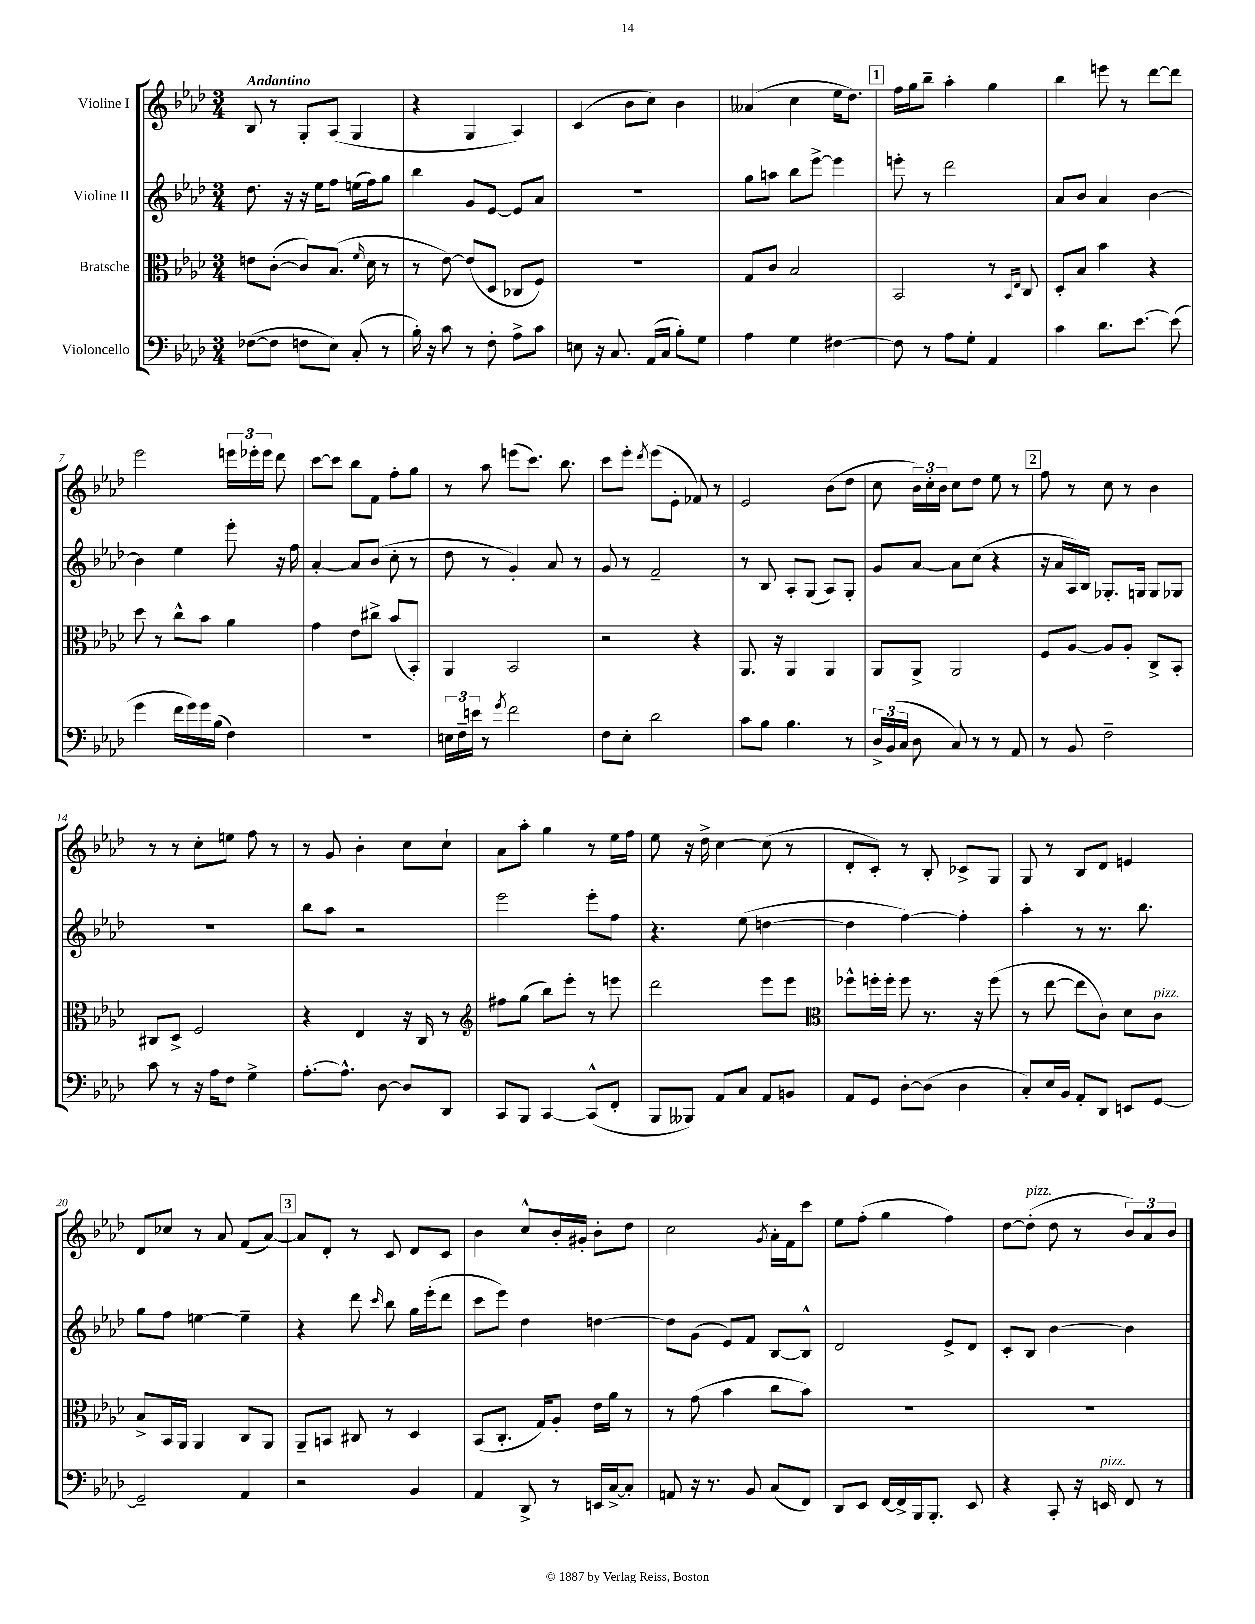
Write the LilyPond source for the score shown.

<<
\new StaffGroup <<
\new Staff = "s0" \with { instrumentName = "Violine I" } {
    \clef treble \key aes \major \numericTimeSignature \time 3/4 \tempo "Andantino"
    \autoBeamOff bes8 r8 g8[-. aes8]( g4 |
    r4 g4 aes4) |
    c'4( bes'8[ c''8]) bes'4 |
    aeses'4( c''4 ees''16[ des''8.]) |
    \mark \markup { \box "1" } f''16[ g''16 bes''8]-- aes''4-. g''4 |
    bes''4 e'''8 r8 des'''8[~ des'''8] |
    ees'''2 \tuplet 3/2 { e'''16[ ees'''16-. ees'''16] } des'''8 |
    c'''8[~ c'''8] bes''8[ f'8] f''8[-. g''8] |
    r8 aes''8 e'''8[( c'''8.]) bes''8. |
    c'''8[ ees'''8]-. \acciaccatura { des'''8 } ees'''8[( ees'8]-. fes'8) r8 |
    ees'2 bes'8[( des''8] |
    c''8 \tuplet 3/2 { bes'16[) c''16-. bes'16] } c''8[ des''8] ees''8 r8 |
    \mark \markup { \box "2" } f''8 r8 c''8 r8 bes'4 |
    r8 r8 c''8[-. e''8] f''8 r8 |
    r8 g'8 bes'4-. c''8[ c''8]-! |
    aes'8[ aes''8]-. g''4 r8 ees''16[ f''16] |
    ees''8 r16 des''16-> c''4~ c''8( r8 |
    des'8[-. c'8]-.) r8 bes8-. ces'8[-> g8] |
    g8 r8 bes8[ des'8] e'4 |
    des'8[ ces''8] r8 aes'8 f'8[( aes'8]~) |
    \mark \markup { \box "3" } aes'8[ des'8]-. r8 c'8 des'8[ c'8] |
    bes'4 c''8[-^ bes'16-. gis'16]-. bes'8[-. des''8] |
    c''2 \acciaccatura { g'8 } aes'16[-. f'16 c'''8] |
    ees''8[ f''8]-.( g''4 f''4) |
    des''8[~ des''8]-.^\markup { \italic "pizz." }( des''8 r8 \tuplet 3/2 { bes'8[) aes'8 bes'8] } \bar "|." |
}
\new Staff = "s1" \with { instrumentName = "Violine II" } {
    \clef treble \key aes \major \numericTimeSignature \time 3/4
    \autoBeamOff des''8. r16 r16 ees''16[ f''8] e''16[( f''16) g''8] |
    bes''4 g'8[ ees'8]~ ees'8[ aes'8] |
    R2. |
    g''8[ a''8] bes''8[ ees'''8]~-> ees'''4 |
    \mark \markup { \box "1" } e'''8-. r8 des'''2 |
    aes'8[ bes'8] aes'4 bes'4~ |
    bes'4 ees''4 ees'''8-. r16 f''16 |
    aes'4~-. aes'8[ bes'8]( c''8-. r8 |
    des''8 r8 g'4-.) aes'8 r8 |
    g'8 r8 f'2-- |
    r8 bes8 aes8[-. g8]( aes8[) g8]-. |
    g'8[ aes'8]~ aes'8[ c''8]( r4 |
    \mark \markup { \box "2" } r16 aes'16[ aes16) bes16] ges8.[-. g16] g8[ ges8] |
    R2. |
    bes''8[ aes''8] r2 |
    ees'''2 ees'''8[-. f''8] |
    r4. ees''8( d''4~ |
    d''4 f''4~) f''4-. |
    aes''4-. r8 r8. bes''8. |
    g''8[ f''8] e''4~ e''4-- |
    \mark \markup { \box "3" } r4 des'''8 \grace { c'''16 } bes''8 g''16[ ees'''16-.( des'''8] |
    c'''8[ ees'''8]) des''4 d''4~ |
    d''8[ g'8]( ees'8[) f'8] bes8[~ bes8]-^ |
    des'2 ees'8[-> des'8] |
    c'8[-. bes8] bes'4~ bes'4 \bar "|." |
}
\new Staff = "s2" \with { instrumentName = "Bratsche" } {
    \clef alto \key aes \major \numericTimeSignature \time 3/4
    \autoBeamOff e'8[ c'8]~-.( c'8[) bes8.]( \grace { f'16 } des'16 r8 |
    r8 ees'8~) ees'8[( des8] ces8[ f8]) |
    R2. |
    g8[ c'8] bes2 |
    \mark \markup { \box "1" } bes,2 r8 \grace { bes,16[ ees16] } c8 |
    des8[-. bes8] bes'4 r4 |
    des''8 r8 c''8[-^ bes'8] aes'4 |
    g'4 ees'8[ cis''8]-> bes'8[( bes,8]-.) |
    aes,4 bes,2 |
    r2 r4 |
    aes,8. r16 aes,4 aes,4 |
    aes,8[ aes,8]-> aes,2 |
    \mark \markup { \box "2" } f8[ aes8]~ aes8[ aes8]-. c8[-> bes,8]-. |
    cis8[ des8]-> f2 |
    r4 ees4 r16 c16 r8 |
    \clef treble fis''8[ g''8]( bes''8[) ees'''8]-. r8 e'''8 |
    des'''2 ees'''8[ ees'''8] |
    \clef alto fes''8[-^ f''16-. f''16]-. f''8 r8. r16 f''8( |
    r8 ees''8~ ees''8[ c'8]) des'8[ c'8]^\markup { \italic "pizz." } |
    bes8[-> bes,16 aes,16] aes,4 c8[ aes,8] |
    \mark \markup { \box "3" } aes,8[-- b,8] cis8 r8 des4 |
    bes,8[( c8.]-. g16[) aes8]-. ees'16[ aes'16] r8 |
    r8 g'8( bes'4 c''8[ bes'8]) |
    R2. |
    R2. \bar "|." |
}
\new Staff = "s3" \with { instrumentName = "Violoncello" } {
    \clef bass \key aes \major \numericTimeSignature \time 3/4
    \autoBeamOff fes8[~( fes8] f8[ ees8]) c8-.( r8 |
    bes16-.) r16 c'8 r8 f8-. aes8[-> c'8] |
    e8 r16 c8. aes,16[( c16] bes8[-.) g8] |
    aes4 g4 fis4~ |
    \mark \markup { \box "1" } fis8 r8 aes8[ g8]-. aes,4 |
    c'4 des'8.[ ees'8.]~ ees'8( |
    g'4 f'16[ g'16) g'16 bes16]( f4) |
    R2. |
    \tuplet 3/2 { e16[ f16-- e'16] } r8 \acciaccatura { g'8 } f'2 |
    f8[ ees8]-. des'2 |
    c'8[ bes8] bes4. r8 |
    \tuplet 3/2 { des16[-> bes,16( c16] } des8 c8) r8 r8 aes,8 |
    \mark \markup { \box "2" } r8 bes,8 f2-- |
    c'8 r8 r16 aes16[ f8] g4-> |
    aes8.[~-. aes8.]-^ des8~ des8[ des,8] |
    c,8[ bes,,8] c,4~ c,8[-^( f,8]-. |
    bes,,8[ beses,,8]) aes,8[ c8] aes,8[ b,8] |
    aes,8[ g,8] des8[~-. des8]( des4 |
    c8[-.) ees16 bes,16] aes,8[-. des,8] e,8[ g,8]~ |
    g,2-- aes,4 |
    \mark \markup { \box "3" } r2 bes,4 |
    aes,4 des,8-> r8 e,16[ c16~-> c8]-. |
    a,8 r16 r8. bes,8 c8[( f,8]) |
    des,8[ ees,8] f,16[~ f,16-> bes,,16 bes,,8.]-. ees,8 |
    r4 c,8-. r16 e,16^\markup { \italic "pizz." } f,8 r8 \bar "|." |
}
>>
>>
